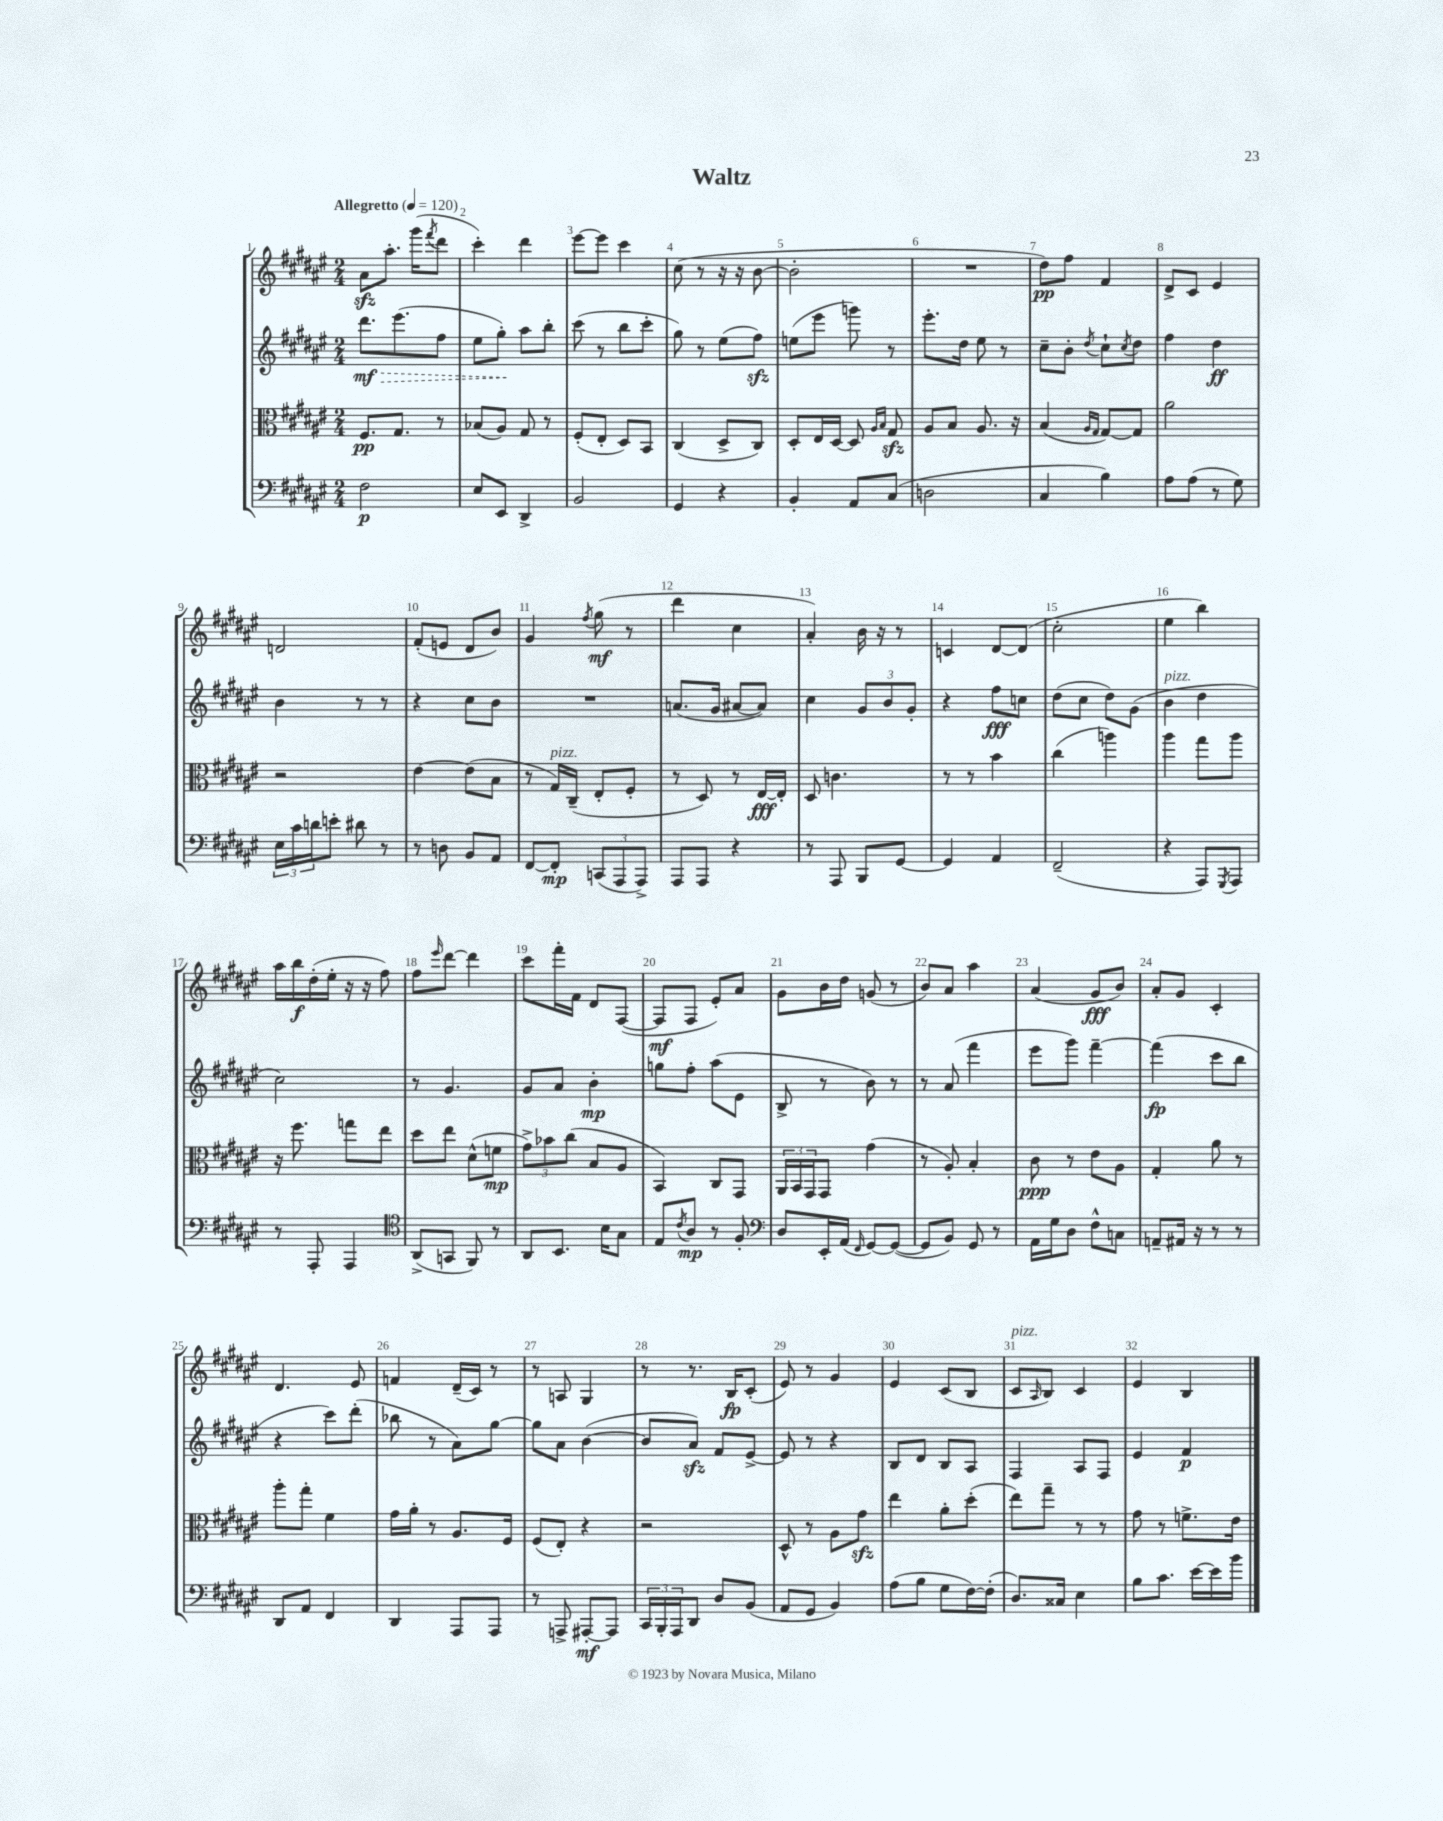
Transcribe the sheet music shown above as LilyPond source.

\header { title = "Waltz" }
<<
\new StaffGroup <<
\new Staff = "s0" {
    \clef treble \key fis \major \numericTimeSignature \time 2/4 \tempo "Allegretto" 4 = 120
    ais'8\sfz ais''8.-. gis'''16( \acciaccatura { fis'''8 } dis'''8 |
    cis'''4-.) dis'''4 |
    eis'''8~ eis'''8 cis'''4 |
    cis''8( r8 r16 r16 b'8~ |
    b'2-. |
    R2 |
    dis''8\pp) fis''8 fis'4 |
    dis'8-> cis'8 eis'4 |
    d'2 |
    fis'8-.( e'8 dis'8 b'8) |
    gis'4 \acciaccatura { fis''8 } gis''8\mf( r8 |
    dis'''4 cis''4 |
    ais'4-.) b'16 r16 r8 |
    c'4 dis'8~ dis'8( |
    cis''2-. |
    eis''4 b''4) |
    ais''16 b''16\f dis''16-.( eis''16-. r16 r16 fis''8) |
    fis''8 \grace { eis'''16 } dis'''8~ dis'''4 |
    cis'''8 fis'''16-. fis'16 dis'8 fis8~( |
    fis8\mf fis8 eis'8-.) ais'8 |
    gis'8 b'16 dis''16 g'8( r8 |
    b'8) ais'8 ais''4 |
    ais'4( gis'8\fff b'8) |
    ais'8-. gis'8 cis'4-. |
    dis'4. eis'8 |
    f'4 dis'16--( cis'16) r8 |
    r8 a8 gis4 |
    r8 r8. b16\fp cis'8-.( |
    eis'8) r8 gis'4 |
    eis'4 cis'8( b8 |
    cis'8^\markup { \italic "pizz." } \grace { ais16 } b8) cis'4 |
    eis'4 b4 \bar "|." |
}
\new Staff = "s1" {
    \clef treble \key fis \major \numericTimeSignature \time 2/4
    \once \override Hairpin.style = #'dashed-line dis'''8.\mf\> eis'''8.( fis''8 |
    eis''8 gis''8-.\!) ais''8 b''8-. |
    cis'''8( r8 b''8 cis'''8-. |
    gis''8) r8 eis''8( fis''8\sfz) |
    e''8( eis'''8 g'''8) r8 |
    eis'''8.-. dis''16 eis''8 r8 |
    cis''8-- b'8-. \acciaccatura { dis''8 } cis''8-! \acciaccatura { cis''8 } dis''8 |
    fis''4 dis''4\ff |
    b'4 r8 r8 |
    r4 cis''8 b'8 |
    R2 |
    a'8.( gis'16 ais'8~ ais'8) |
    cis''4 \tuplet 3/2 { gis'8 b'8 gis'8-. } |
    r4 fis''8\fff c''8 |
    dis''8( cis''8 dis''8) gis'8( |
    b'4^\markup { \italic "pizz." } dis''4 |
    cis''2) |
    r8 gis'4. |
    gis'8 ais'8 b'4-.\mp |
    g''8 fis''8-. ais''8( eis'8 |
    b8-> r8 b'8) r8 |
    r8 ais'8( fis'''4 |
    eis'''8 gis'''8) fis'''4~-- |
    fis'''4\fp( cis'''8 b''8 |
    r4 cis'''8) dis'''8-.( |
    bes''8 r8 ais'8) gis''8~ |
    gis''8 ais'8 b'4~( |
    b'8 ais'8\sfz) fis'8 eis'8~-> |
    eis'8 r8 r4 |
    b8 dis'8 b8 ais8 |
    fis4 ais8 fis8 |
    eis'4 fis'4\p \bar "|." |
}
\new Staff = "s2" {
    \clef alto \key fis \major \numericTimeSignature \time 2/4
    fis8.\pp gis8. r8 |
    bes8( ais8) gis8 r8 |
    fis8-.( eis8-. dis8) b,8 |
    cis4( dis8-> cis8) |
    dis8-. eis16 dis16~ dis8 \grace { ais16 b16 } gis8\sfz |
    ais8 b8 ais8. r16 |
    b4( \grace { ais16 gis16 } gis8~) gis8 |
    ais'2 |
    r2 |
    eis'4~ eis'8( b8 |
    r8 gis16^\markup { \italic "pizz." }) cis16--( eis8-. fis8-. |
    r8 dis8) r8 eis16~\fff eis16-. |
    dis8 c'4. |
    r8 r8 b'4 |
    cis''4( a''4) |
    ais''4 gis''8 ais''8 |
    r16 fis''8. g''8 eis''8 |
    dis''8 eis''8 dis'8-^( f'8\mp |
    \tuplet 3/2 { gis'8->) bes'8 cis''8( } b8 ais8 |
    b,4) cis8 gis,8 |
    \tuplet 3/2 { ais,16 b,16 gis,16 } gis,8 gis'4( |
    r8 ais8-.) b4-. |
    cis'8\ppp r8 eis'8 ais8 |
    gis4-. ais'8 r8 |
    ais''8-. gis''8-. fis'4 |
    gis'16 ais'16-. r8 ais8. fis16 |
    fis8( eis8-.) r4 |
    r2 |
    dis8-^ r8 ais8 gis'8\sfz |
    eis''4 ais'8-. dis''8-.( |
    eis''8) gis''8-- r8 r8 |
    gis'8 r8 f'8.-> eis'16 \bar "|." |
}
\new Staff = "s3" {
    \clef bass \key fis \major \numericTimeSignature \time 2/4
    fis2\p |
    eis8 eis,8 dis,4-> |
    b,2 |
    gis,4 r4 |
    b,4-. ais,8 cis8( |
    d2 |
    cis4 b4) |
    ais8 ais8( r8 gis8) |
    \tuplet 3/2 { eis16 cis'16 d'16 } e'8-. dis'8 r8 |
    r8 d8 b,8 ais,8 |
    fis,8~ fis,8-.\mp \tuplet 3/2 { c,8( ais,,8 ais,,8->) } |
    ais,,8 ais,,8 r4 |
    r8 ais,,8 b,,8 gis,8~ |
    gis,4 ais,4 |
    fis,2--( |
    r4 ais,,8) \acciaccatura { gis,,8 } ais,,8 |
    r8 ais,,8-. ais,,4 |
    \clef tenor ais,8->( g,8 fis,8) r8 |
    ais,8 b,8. b16 gis8 |
    eis8 \acciaccatura { cis'8 } ais8\mp r8 fis8-. |
    \clef bass dis8 eis,16-. ais,16( \grace { fis,16 } gis,8~) gis,8~( |
    gis,8 b,8) gis,8 r8 |
    ais,16 gis16 dis8 fis8-^ c8 |
    a,8-- ais,16 r16 r8 r8 |
    dis,8 ais,8 fis,4 |
    dis,4 ais,,8 ais,,8 |
    r8 a,,8-> ais,,8~-.\mf ais,,8 |
    \tuplet 3/2 { cis,16 b,,16-. ais,,16 } dis,8 dis8 b,8( |
    ais,8 gis,8 b,4) |
    ais8( b8 gis8 fis16~) fis16-.( |
    dis8.) cisis16 eis4 |
    b8 cis'8. eis'16~ eis'16 b'16 \bar "|." |
}
>>
>>
\layout { \context { \Score \override BarNumber.break-visibility = ##(#f #t #t) barNumberVisibility = #all-bar-numbers-visible } }
